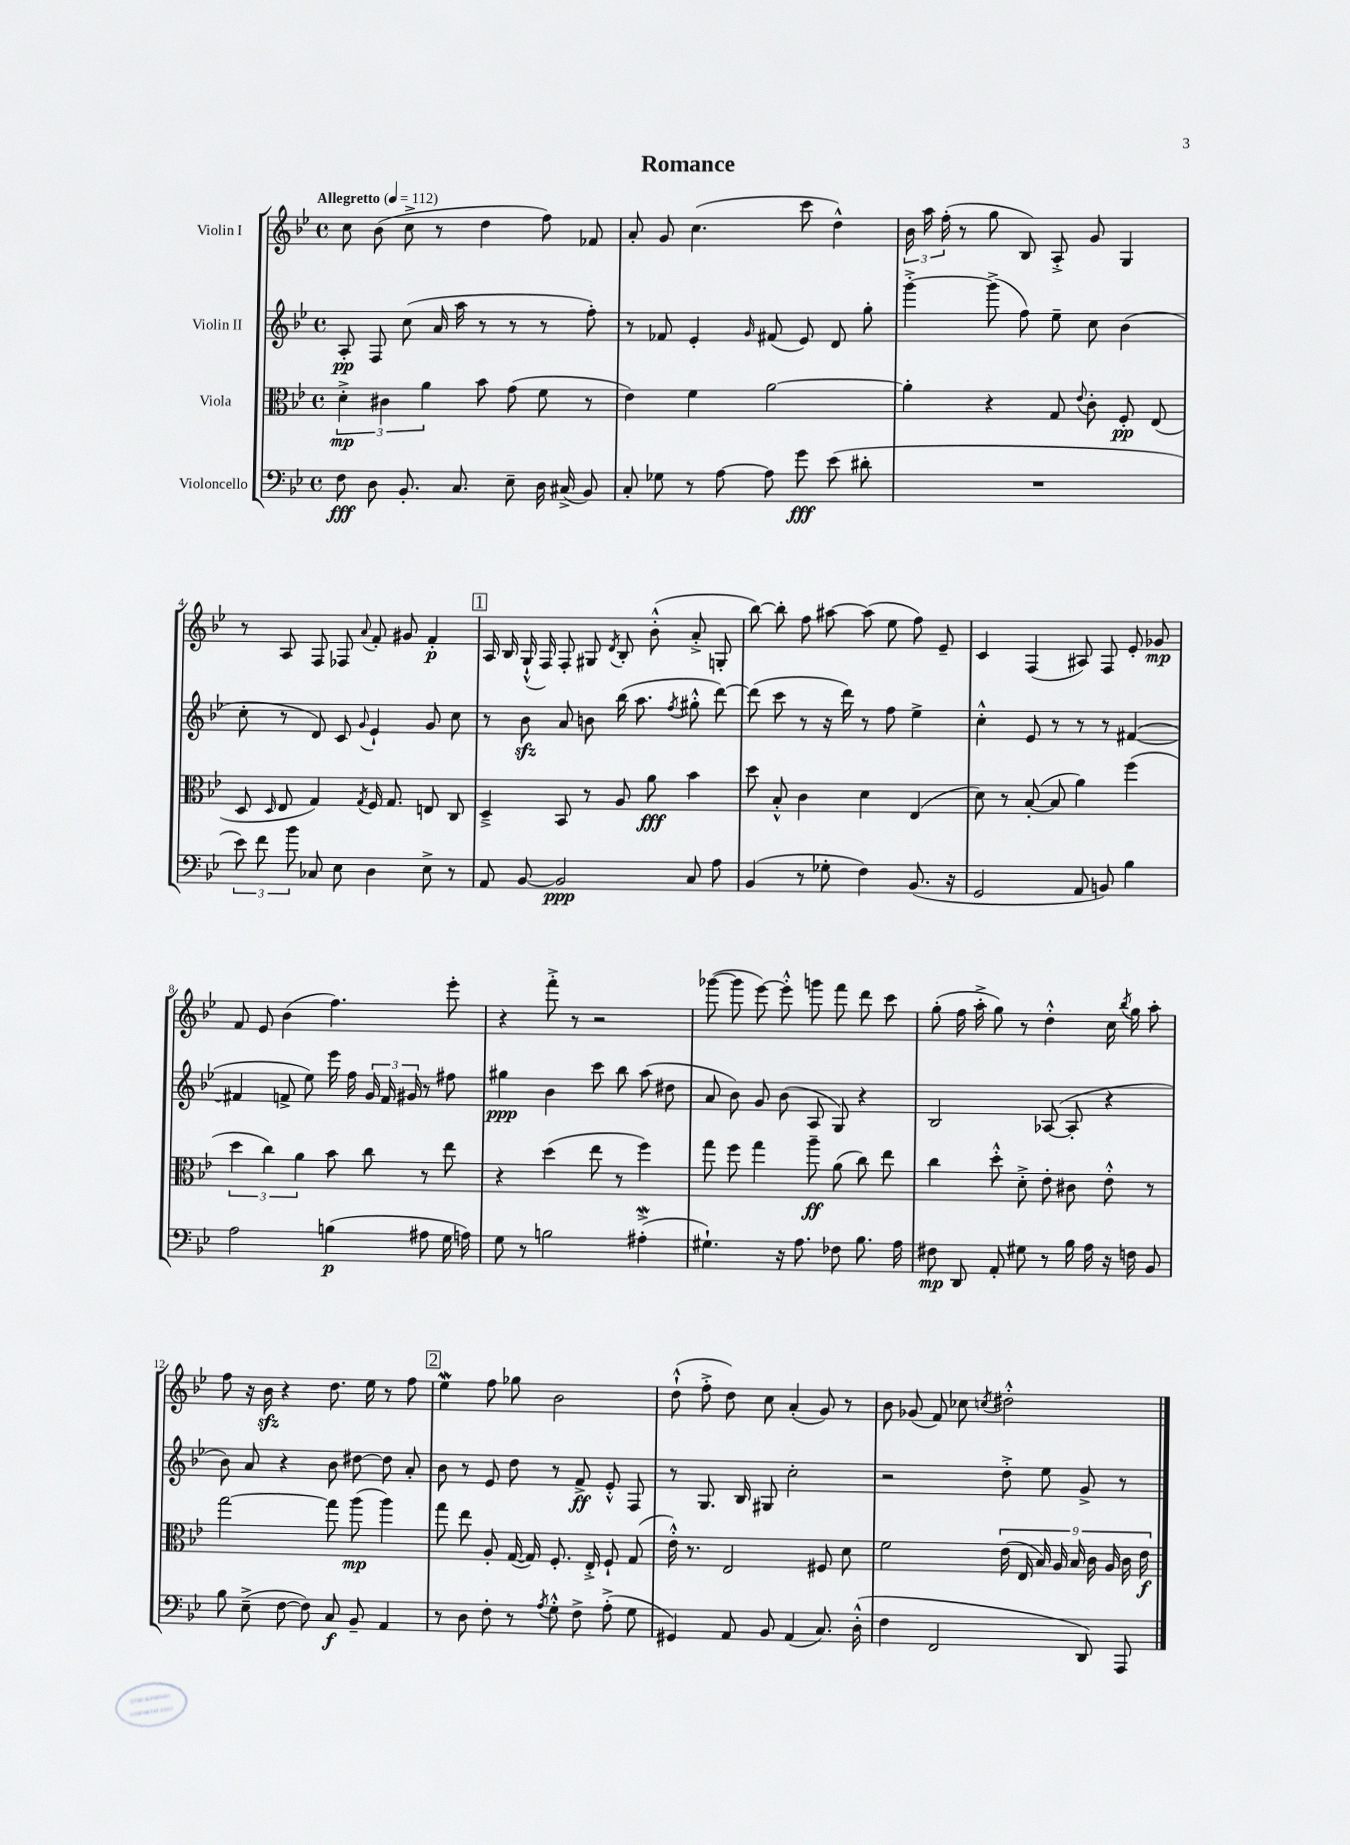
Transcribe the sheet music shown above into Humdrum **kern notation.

**kern	**kern	**kern	**kern
*staff4	*staff3	*staff2	*staff1
*clefF4	*clefC3	*clefG2	*clefG2
*k[b-e-]	*k[b-e-]	*k[b-e-]	*k[b-e-]
*M4/4	*M4/4	*M4/4	*M4/4
*met(c)	*met(c)	*met(c)	*met(c)
*MM112	*MM112	*MM112	*MM112
8F	6d'^	8A'	8cc
8D	.	8F	(8b-
.	6c#	.	.
8.BB-'	.	(8cc	8cc^
.	6a	.	.
.	.	16a	8r
8.C	.	16aa	.
.	8b-	8r	4dd
8E-~	(8g	8r	.
16D	8f	8r	8ff)
(16C#^	.	.	.
8BB-)	8r	8ff')	8f-
=	=	=	=
8C'	4e-)	8r	8a'
8G-	.	8f-	8g
8r	4f	4e-'	(4.cc
[8A	.	.	.
.	.	16qqg	.
8A]	[2a	(8f#	.
8g	.	8e-)	8ccc
(8e-	.	8d	4dd^^)
8d#'	.	8gg'	.
=	=	=	=
1r	4a']	[4ggg'^	24b-
.	.	.	24aa
.	.	.	(24ff'
.	.	.	8r
.	4r	(8ggg^]	8gg
.	.	8ff)	8B-)
.	8G	8ee-~	8A'^
.	8qqe-	.	.
.	8c'	8cc	8g
.	8F'	(4b-	4G
.	(8E-	.	.
=	=	=	=
12e-)	8D	8cc'	8r
12f	.	.	.
.	16qqD	.	.
.	8E-	8r	8A
12b-	.	.	.
8C-	4G)	8d)	8F
8E-	.	8c	8F-
.	8qG	8qqg	8qqa
4D	16F	4e-`	8f'
.	8.G	.	.
.	.	.	8g#
8E-^	8E	8g	4f'
8r	8C	8cc	.
=	=	=	=
8AA	4D~^	8r	16A
.	.	.	16B-
[8BB-	.	8b-	(16G`^^
.	.	.	16F)
2BB-]	8BB-	8a	8F'
.	8r	8b	8G#
.	.	.	8qd
.	8A	(16bb-	8B-'
.	.	8.aa	.
.	8a	.	(8b-'^^
.	.	8qff	.
8C	4b-	8gg#'^^	8a'^
8A	.	[8ddd)	8G'
=	=	=	=
(4BB-	8dd	(8ddd]	[8bb-)
.	8B-'^^	8ccc	8bb-']
8r	4c	8r	8ff
8G-'	.	16r	[8aa#
.	.	16ddd)	.
4F)	4d	8r	(8aa#]
.	.	8ff	8ee-
(8.BB-	(4E-	4ee-^	8ff)
.	.	.	8e-~
16r	.	.	.
=	=	=	=
2GG	8d)	4cc'^^	4c
.	8r	.	.
.	([8B-'	8e-	(4F
.	8B-]	8r	.
8AA	4a)	8r	8A#)
8BB)	.	8r	8F
4B-	(4ff	([4f#	8e-'
.	.	.	8g-
=	=	=	=
2A	6dd	4f#]	8f
.	.	.	8e-
.	6cc)	.	.
.	.	8f^	(4b-
.	6a	.	.
.	.	8ee-)	.
(4B	8b-	16eee-	4.ff)
.	.	16ff	.
.	8cc	24g	.
.	.	24f	.
.	.	24g#	.
8A#	8r	8r	.
16G	8ee-	8ff#	8eee-'
16A)	.	.	.
=	=	=	=
8G	4r	4gg#	4r
8r	.	.	.
2B	(4dd	4b-	8fff'^
.	.	.	8r
.	8ee-	8ccc	2r
.	8r	8bb-	.
(4A#'^	4ff)	(8aa	.
.	.	8dd#	.
=	=	=	=
4.G#`)	8gg	8a	([8ggg-
.	8ff	8b-)	8ggg-]
.	4gg	8g	[8eee-)
16r	.	(8b-	8eee-'^^]
8.A	.	.	.
.	8aa~	8A	8ggg
8F-	(8a	8G)	8fff
8.B-	8cc)	4r	8ddd
.	8ee-	.	8ccc
16A	.	.	.
=	=	=	=
8F#	4cc	2B-	(8gg'
8DD	.	.	16ff
.	.	.	16aa'^
8AA'	8dd'^^	.	8gg)
8G#	8d'^	.	8r
8r	8e-'	([8A-	4dd'^^
16B-	8c#	8A-']	.
16A	.	.	.
16r	8e-'^^	4r	16cc
.	.	.	8qbb-
16F	.	.	16gg
8BB-	8r	.	8aa'
=	=	=	=
8B-	[2gg	8b-)	8ff
(8E-~^	.	8a	16r
.	.	.	16b-
[8F	.	4r	4r
8F])	.	.	.
8C	8gg]	8b-	8.dd
8BB-~	(8aa	[8dd#	.
.	.	.	16ee-
4AA	4aa)	8dd#]	8r
.	.	8a'	8ff
=	=	=	=
8r	8gg	8b-	4ee-
8D	8ee-	8r	.
8F'	8A'	8e-	8ff
8r	([16G	8dd	8gg-
.	16G])	.	.
8qA	.	.	.
8G'^^	8.F'	8r	2b-
8F^	.	8f^	.
.	16E-'^	.	.
(8A'^	8F`	8e-'^^	.
8G	(8G	8F	.
=	=	=	=
4GG#)	16e-'^^)	8r	(8dd`^^
.	8.r	.	.
.	.	8.G	8ff'^
8AA	2E-	.	8dd)
.	.	16B-	.
8BB-	.	8G#	8cc
(4AA	.	2cc'	(4a'
8.C)	8F#	.	8g)
.	8d	.	8r
(16D'^^	.	.	.
=	=	=	=
4F	2f	2r	8b-
.	.	.	(8g-
2FF	.	.	8f)
.	.	.	8cc-
.	.	.	8qcc
.	(18e-	8dd'^	2dd#'^^
.	18E-	.	.
.	18B-)	.	.
.	.	8ee-	.
.	18A	.	.
.	18B-	.	.
8DD)	.	8g^	.
.	18c	.	.
.	18A	.	.
8AAA	.	8r	.
.	18c	.	.
.	18e-	.	.
==	==	==	==
*-	*-	*-	*-
